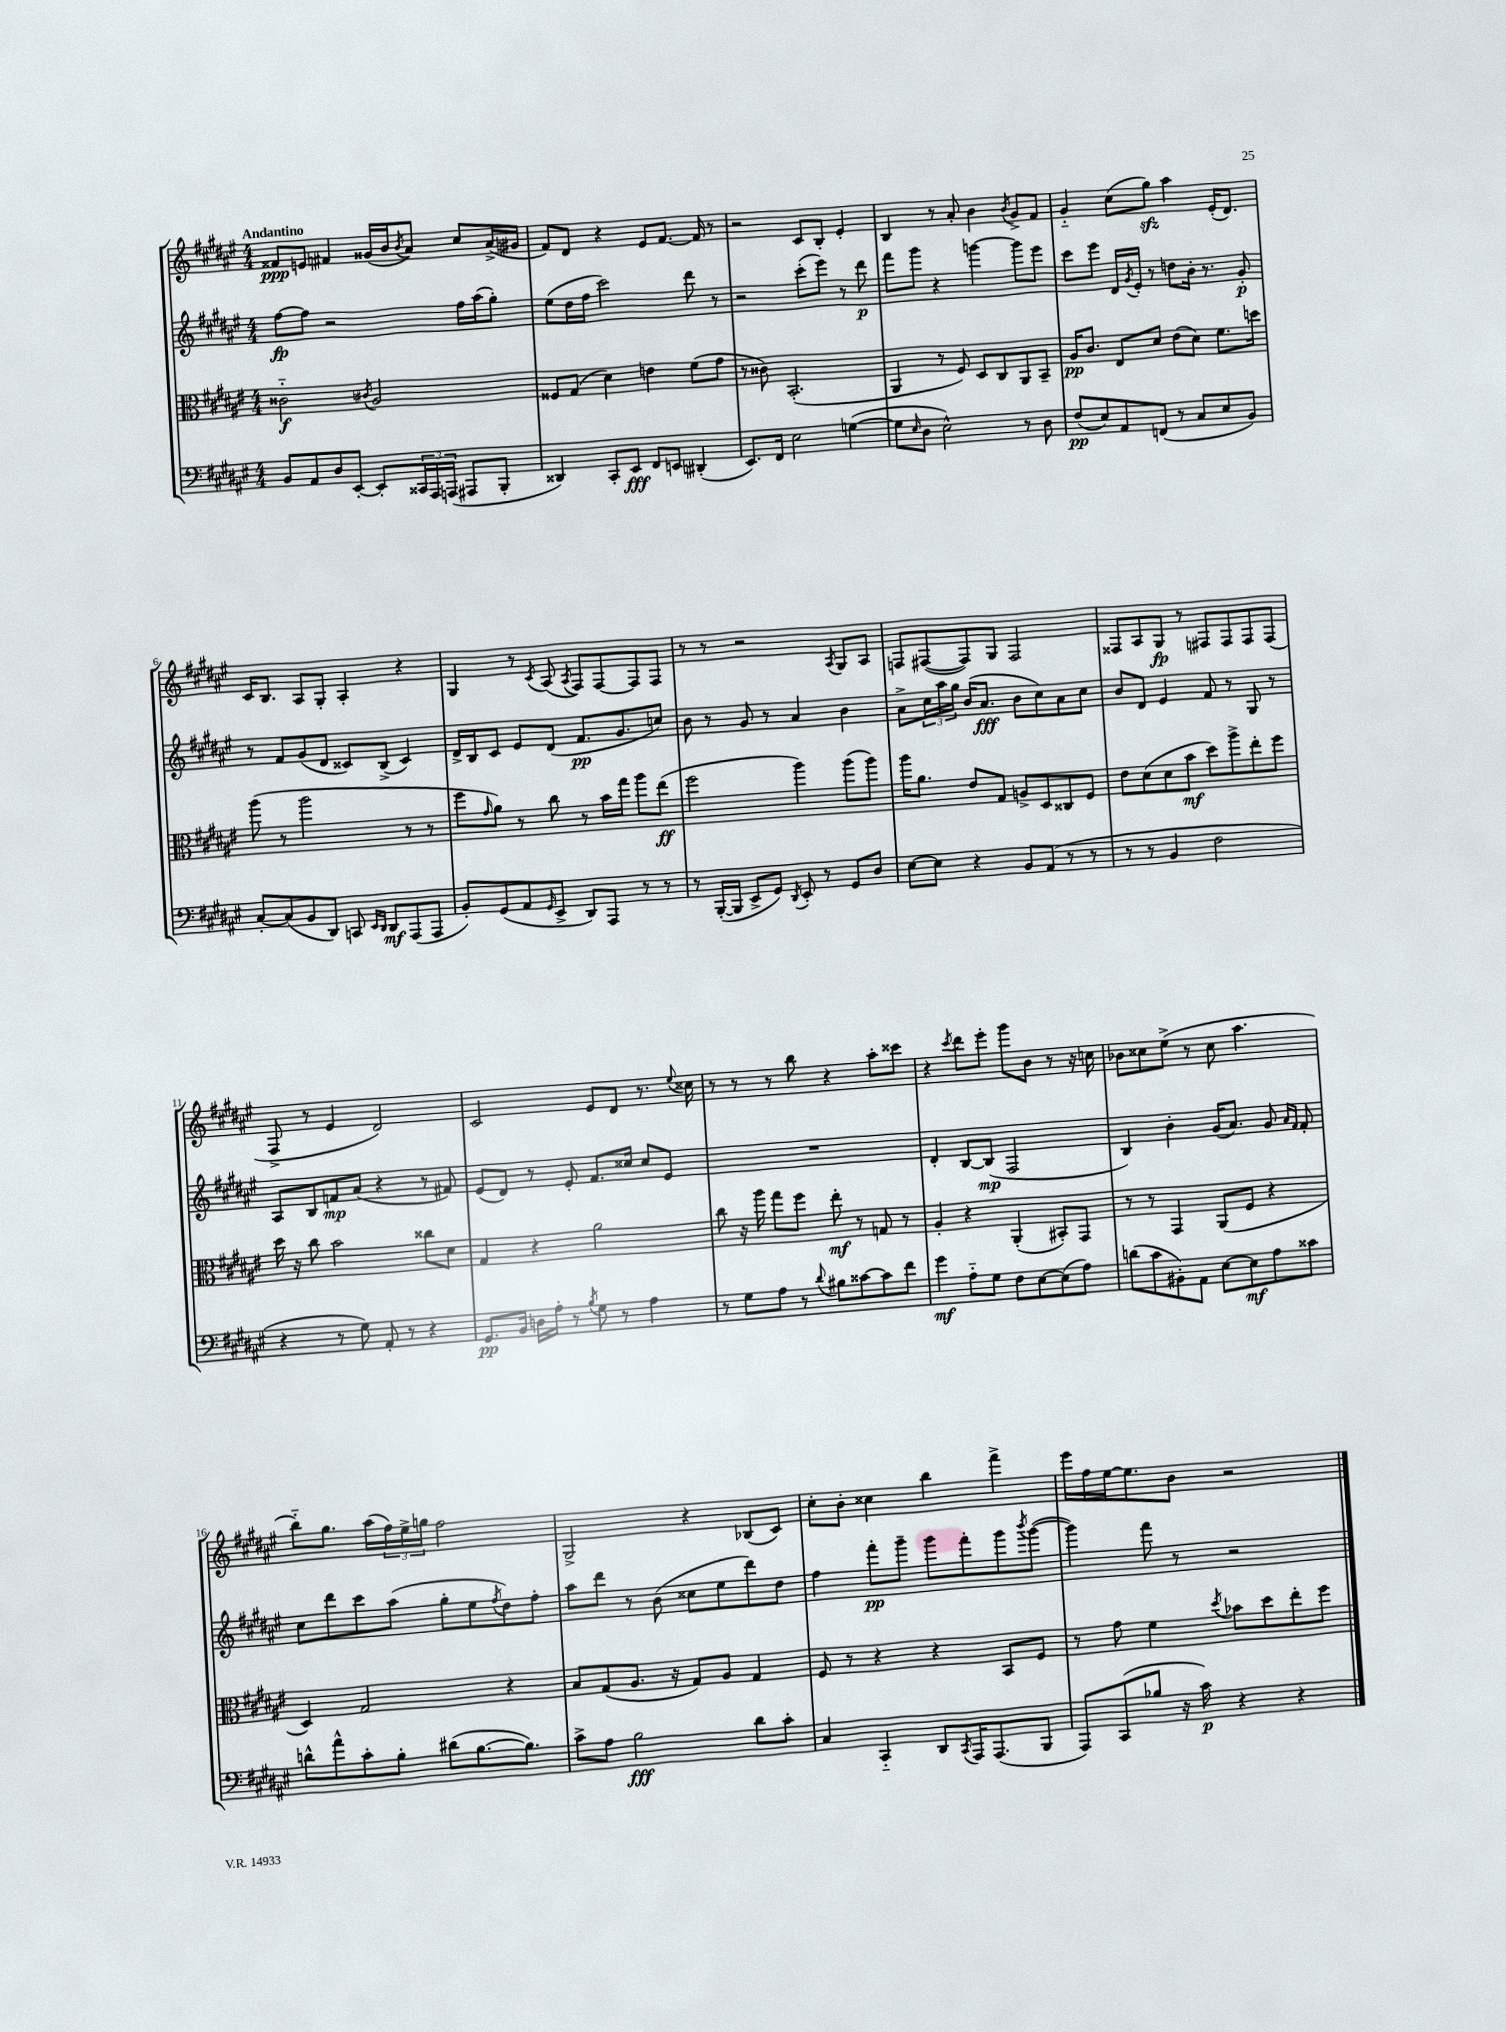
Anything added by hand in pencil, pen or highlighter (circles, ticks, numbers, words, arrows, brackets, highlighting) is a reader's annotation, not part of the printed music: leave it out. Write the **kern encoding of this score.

**kern	**kern	**kern	**kern
*staff4	*staff3	*staff2	*staff1
*clefF4	*clefC3	*clefG2	*clefG2
*k[f#c#g#d#a#e#]	*k[f#c#g#d#a#e#]	*k[f#c#g#d#a#e#]	*k[f#c#g#d#a#e#]
*M4/4	*M4/4	*M4/4	*M4/4
8BB/L	2c##'~\	[8ff#\L	8f##/L
8AA#/	.	8ff#\]J	8e/J
8D#/	.	2r	4f#/
[8EE#'/J	.	.	.
.	8qc#/	.	.
8EE#'/]L	2A#/	.	(16g##/LL
.	.	.	16b/J
.	.	.	8qb/
24CC##/L	.	.	8a#/J)
24AAA#/	.	.	.
(24AAA/JJ	.	.	.
8AAA#/L	.	16ff#\LL	8cc#/L
.	.	(16aa#\J	.
8BBB'/J	.	8gg#'\J)	(16a#^/L
.	.	.	16g#/JJ
=	=	=	=
4DD##/)	8F##/L	(8ee#\L	8f#/L)
.	(8G#/J	16dd#\L	8d#/J
.	.	16ff#\JJ	.
8CC#'/L	4d#\)	2ccc#\)	4r
8EE#/J	.	.	.
8FF#/L	4e\	.	8e#/L
8EE/J	.	.	[8.f#/J
(4DD#'/	(8f#\L	8ddd#\	.
.	.	.	16f#/]
.	8g#\J	8r	8r
=	=	=	=
8.EE#/L)	8r	2r	2r
.	8c##\)	.	.
16FF#/Jk	.	.	.
2E#\	(2.BB'/	.	.
.	.	(8ccc#'\L	8c#/L
.	.	8eee#\J)	8B'/J
([4G\	.	8r	4e#'/
.	.	8ddd#\	.
=	=	=	=
8G\]L	4AA#/	8fff#\L	4B/
16qqE#/	.	.	.
8D#\J	.	8ggg#\J	.
2E#^^\)	8r	4r	8r
.	8F#/)	.	8a#'/
.	8D#/L	[4ggg\	4b\
.	8C#/	.	.
.	.	.	8qb/
8r	8AA#/	8ggg\]L	8g#^/L
8D#\	8BB~/J	8eee#\J	8f#/J
=	=	=	=
(8F#/L	16A#/LK	8ccc#\L	4g#'~/
.	8.c#/J	.	.
8E#/)	.	8eee#\J	.
8AA#/	8E#/L	16d#/LL	(8cc#\L
.	.	8qg#/	.
.	.	16e#'/JJ	.
(8FF/J	8d#/J	8r	8gg#\J)
8r	(8e#\L	8dd\L	4aa#\
8C#/L	8d#\J)	16b'\Jk	.
.	.	8.r	.
8E#/	8.f#\L	.	(16e#'/LK
.	.	.	8.d#/J)
8BB/J)	.	8g#'/	.
.	16dd\Jk	.	.
=	=	=	=
[8C#'/L	(8aa#\	8r	16c#/LK
.	.	.	8.B/J
(8C#/]	8r	8f#/L	.
8BB/	2aa#\	(8g#/	8A#/L
8DD#/J)	.	8d#/J	8G#'/J
8CC/	.	8c##/L)	4A#'/
16qqEE#/LL	.	.	.
16qqDD#/JJ	.	.	.
8DD#/L	.	(8B^/J	.
(8AAA#/	8r	4c##/)	4r
8AAA#/J	8r	.	.
=	=	=	=
8BB'/L)	8ff#\L	16d#^/LL	4G#/
.	.	16B/J	.
.	16qqg#/	.	.
(8GG#/	8a#\J)	8c#/J	.
8AA#/	8r	8e#/L	8r
16qqGG#/	.	.	8qc#/
8EE#^/J	8cc#\	(8d#/J	(8A#/
.	.	.	8qA#/
8DD#/L)	8r	8.f#/L	8F#/L)
8AAA#/J	16b\LL	.	[8F#/
.	16gg#\JJ	8.g#/	.
8r	8aa#\L	.	8F#/]
8r	(8ee#\J	8cc/J)	8F#/J
=	=	=	=
8r	2ff#\	8b\	8r
([16BBB'/LL	.	8r	8r
16BBB/]JJ	.	.	.
8EE#^/L	.	8g#/	2r
8GG#/J)	.	8r	.
8qDD#/	.	.	.
8EE#'/	4aa#\)	4a#/	.
8r	.	.	.
.	.	.	8qA#/
8GG#/L	(8aa#\L	4b\	8G#/L
8D#/J	8aa#\J)	.	8A#/J
=	=	=	=
[8E#\L	16aa#\LK	8a#^\L	8F/L
.	8.a#\J	.	.
8E#\]J	.	24cc#\L	([8F#/
.	.	24aa#\	.
.	.	24gg#\JJ	.
4r	8e#/L	(16b/LK	8F#/])
.	.	8.a#/J	.
.	8G#/J	.	8G#/J
8BB/L	8A^/L	8b\L	2F#/
(8AA#/J	8D#/	8cc#\)	.
8r	8C##/	8a#\	.
8r	8F#/J	8cc#\J	.
=	=	=	=
8r	8e#\L	8b/L	8F##/L
8r	(8d#\	8d#/J	8A#/
4BB/	8d#\	4e#/	8G#/J
.	8b\J	.	8r
2F#\	8dd#\L)	8f#/	8F#/L
.	8aa#^\	8r	8F#/
.	8ee#'\	8G#/	8F#/
.	8ff#\J	8r	(8F#/J
=	=	=	=
4r	16dd#\	8A#/L	8F#^/
.	16r	.	.
.	8cc#\	8B/	8r
8r	2b\	8f/	4e#/
8G#\)	.	(8a#/J	.
8AA#'/	.	4r	2d#/)
8r	.	.	.
4r	8cc##\L	8r	.
.	8d#\J	8f#/)	.
=	=	=	=
8.GG#/L	4G#/	(8e#/L	2c#/
.	.	8d#/J)	.
16BB/Jk	.	.	.
16D\LL	4r	8r	.
16A#'\JJ	.	.	.
8r	.	8e#'/	.
8qB/	.	.	.
8G#\	2a#\	8.f#/L	8e#/L
8r	.	.	8d#/J
.	.	16cc##/Jk	.
4A#\	.	8cc##/L	8.r
.	.	8e#/J	.
.	.	.	8qqee#/
.	.	.	16cc##\
=	=	=	=
8r	8cc#\	1r	8r
8G#\L	16r	.	8r
.	16aa#\	.	.
8A#\J	8gg#\L	.	8r
8r	8ff#\J	.	8bb\
8qqd#/	.	.	.
8B#\L	8ee#'\	.	4r
[8c##\	8r	.	.
8c##\]	8G/	.	8aa#'\L
8f#\J	8r	.	8ccc##\J
=	=	=	=
4g#\	4A#'/	4d#'/	4r
.	.	.	8qccc#/
8A#'~\L	4r	[8B/L	8ddd#\L
8G#\J	.	(8B/]J	8eee#'\J
8F#\L	(4AA#'/	2F#/	8ggg#\L
[8E#\	.	.	8b\J
(8E#\]	8BB#'/L)	.	8r
8A#\J)	8GG#/J	.	16r
.	.	.	16cc\
=	=	=	=
(8d\L	8r	4B/)	8b-\L
8c#\	8r	.	8cc##\
8BB#'\)	4GG#/	4b'\	(8ee#^\J
8AA#\J	.	.	8r
[8E#\L	(8AA#/L	(16g#/LK	8cc##\
.	.	8.a#/J)	.
8E#\]	8F#/J	.	4.aa#\
8A#\	4r	8g#/	.
.	.	16qqa#/LL	.
.	.	16qqf#/JJ	.
8c##\J	.	8f#'/	.
=	=	=	=
8d^^\L	4D#/)	8cc#\L	8bb'~\L)
8a#^^\	.	8ddd#\	8.gg#\J
8c#'\	2G#/	8ccc#\	.
.	.	.	(16aa#\LL
8B'\J	.	(8aa#\J	24ff#\)
.	.	.	24ee#^\
.	.	.	24gg\JJ
(8d#\L	.	8gg#'\L	2ff#\
[8.B\	.	8ee#\	.
.	.	8qff#/	.
.	4r	8dd#\)	.
8.B\]J)	.	.	.
.	.	8ff#'\J	.
=	=	=	=
8c#^\L	8B/L	8aa#\L	2G#^/
8A#\J	(8G#/	8ddd#\J	.
2B\	8.A#/J	8r	.
.	.	(8b\	.
.	16r	.	.
.	8G#/L)	8cc##\L	4r
.	8A#/J	8ee#\	.
8d#\L	4G#/	8ddd#\)	(8B-/L
8c#'\J	.	8dd#\J	8c#/J)
=	=	=	=
4C#/	8F#/	4ff#\	8cc#'\L
.	8r	.	8b'\J
4CC#'~/	4r	8fff#'\L	4cc##\
.	.	8ggg#~\J	.
8DD#/L	4r	8ggg#\L	4bb\
8qCC#/	.	.	.
16AAA#/K	.	8fff#'\	.
(8.AAA#/	.	.	.
.	8BB/L	8ggg#\	4fff#^\
.	.	8qbbb/	.
8BBB/J	8F#/J	([8ggg#\J	.
=	=	=	=
8AAA#/L)	8r	4ggg#\])	16eee#\LL
.	.	.	16ff#\
(8CC#/	8g#\	.	[16ee#\J
.	.	.	8.ee#\]
8B-/J	4f#\	8fff#\	.
16r	.	8r	8b\J
16c#\)	.	.	.
.	8qdd#/	.	.
4r	8b-\L	2r	2r
.	8dd#\	.	.
4r	8ee#'\	.	.
.	8ff#\J	.	.
==	==	==	==
*-	*-	*-	*-
